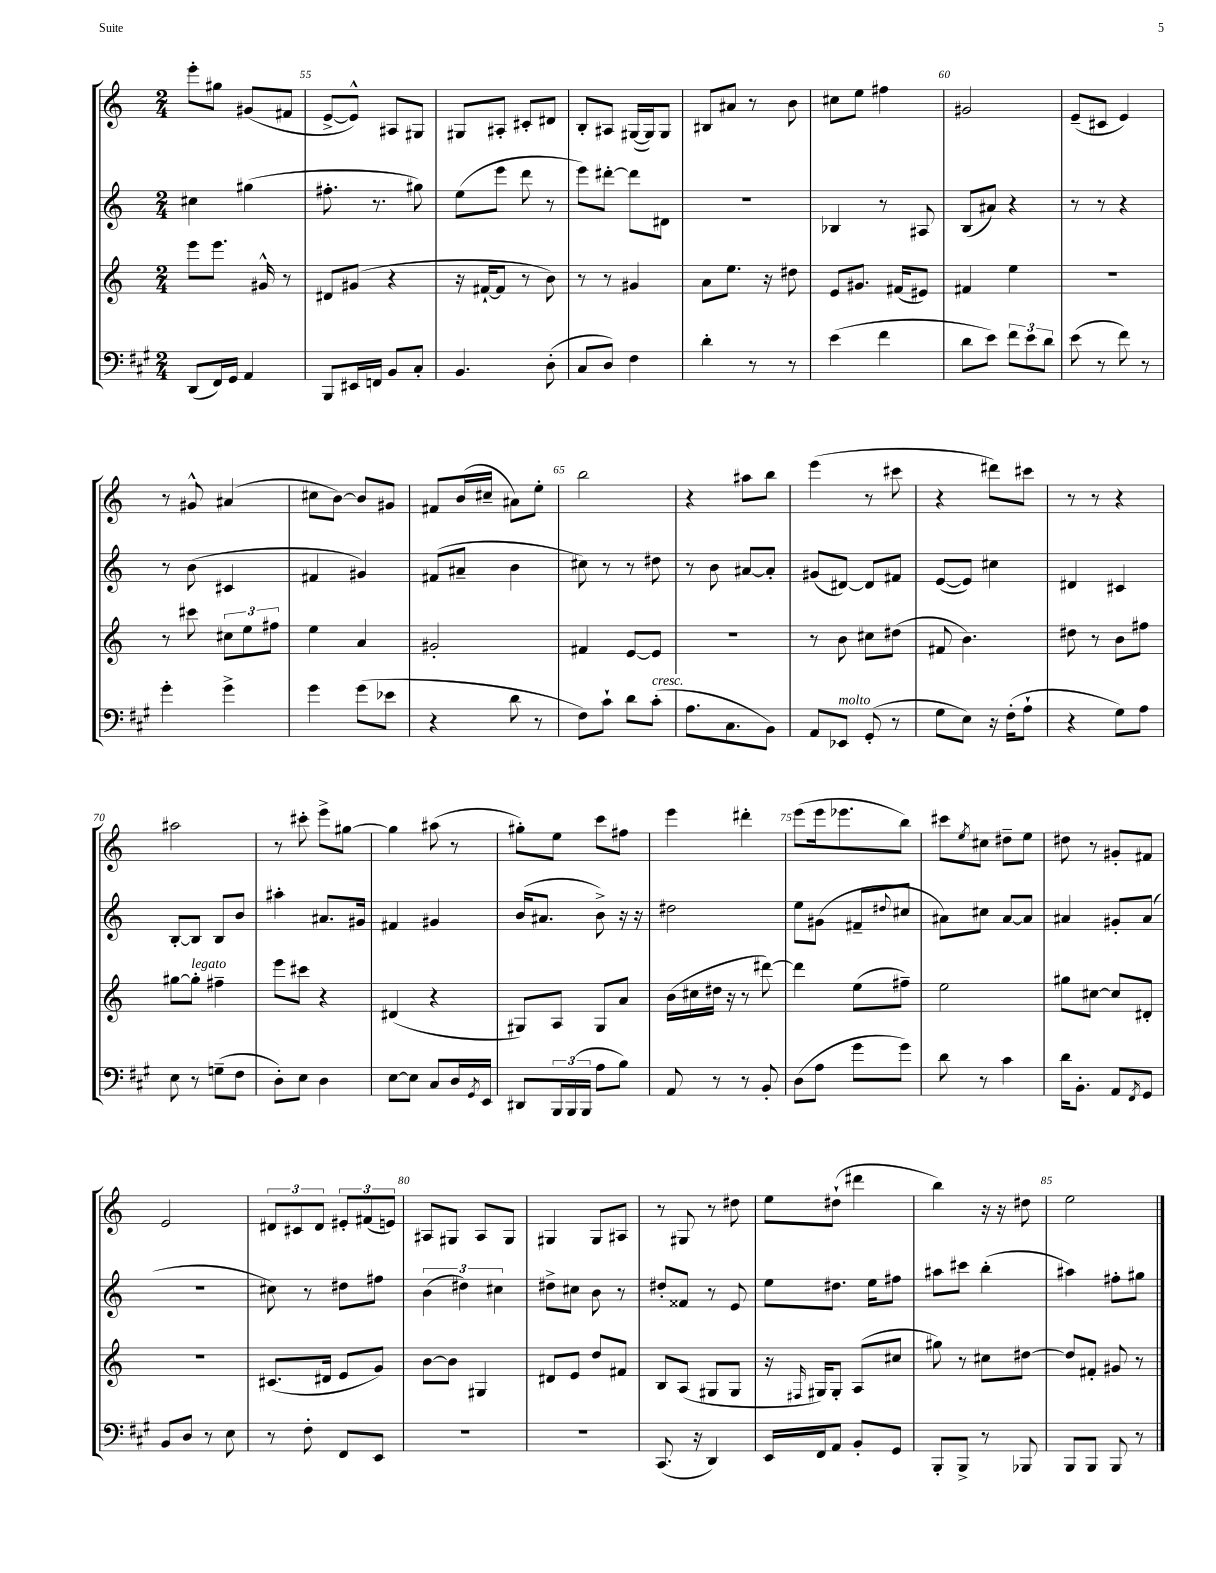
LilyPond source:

<<
\new StaffGroup <<
\new Staff = "s0" {
    \clef treble \key c \major \numericTimeSignature \time 2/4
    e'''8-. gis''8 gis'8( fis'8 |
    e'8~-> e'8-^) ais8 gis8 |
    gis8 ais8-. cis'8-. dis'8 |
    b8-. ais8 gis16~( gis16) gis8 |
    bis8 ais'8 r8 b'8 |
    cis''8 e''8 fis''4 |
    gis'2 |
    e'8--( cis'8 e'4) |
    r8 gis'8-^ ais'4( |
    cis''8 b'8~) b'8 gis'8 |
    fis'8 b'16( cis''16-- ais'8) e''8-. |
    b''2 |
    r4 ais''8 b''8 |
    e'''4( r8 cis'''8 |
    r4 dis'''8) cis'''8 |
    r8 r8 r4 |
    ais''2 |
    r8 cis'''8-. e'''8-> gis''8~ |
    gis''4 ais''8( r8 |
    gis''8-.) e''8 c'''8 fis''8 |
    e'''4 dis'''4-. |
    e'''8( e'''16 ees'''8. b''8) |
    cis'''8 \acciaccatura { e''8 } cis''8 dis''8-- e''8 |
    dis''8 r8 gis'8-. fis'8 |
    e'2 |
    \tuplet 3/2 { dis'8 cis'8 dis'8 } \tuplet 3/2 { eis'8-. fis'8( e'8) } |
    ais8 gis8 ais8 gis8 |
    gis4 gis8 ais8 |
    r8 gis8 r8 dis''8 |
    e''8 dis''8-!( dis'''4 |
    b''4) r16 r16 dis''8 |
    e''2 \bar "|." |
}
\new Staff = "s1" {
    \clef treble \key c \major \numericTimeSignature \time 2/4
    cis''4 gis''4( |
    fis''8.-. r8. gis''8) |
    e''8( e'''8 d'''8 r8 |
    e'''8) dis'''8~-. dis'''8 dis'8 |
    r2 |
    bes4 r8 ais8 |
    b8( ais'8) r4 |
    r8 r8 r4 |
    r8 b'8( cis'4 |
    fis'4 gis'4) |
    fis'8( ais'8-- b'4 |
    cis''8) r8 r8 dis''8 |
    r8 b'8 ais'8~ ais'8-. |
    gis'8( dis'8~) dis'8 fis'8 |
    e'8~( e'8) cis''4 |
    dis'4 cis'4 |
    b8~-. b8 b8 b'8 |
    ais''4-. ais'8. gis'16 |
    fis'4 gis'4 |
    b'16( ais'8. b'8->) r16 r16 |
    dis''2 |
    e''8 gis'8( fis'8-- \appoggiatura { dis''8 } cis''8 |
    ais'8) cis''8 ais'8~ ais'8 |
    ais'4 gis'8-. ais'8( |
    R2 |
    cis''8) r8 dis''8 fis''8 |
    \tuplet 3/2 { b'4( dis''4) cis''4 } |
    dis''8-> cis''8 b'8 r8 |
    dis''8-. fisis'8 r8 e'8 |
    e''8 dis''8. e''16 fis''8 |
    ais''8 cis'''8 b''4-.( |
    ais''4) fis''8-. gis''8 \bar "|." |
}
\new Staff = "s2" {
    \clef treble \key c \major \numericTimeSignature \time 2/4
    e'''8 e'''8. gis'16-^ r8 |
    dis'8 gis'8( r4 |
    r16 fis'16~-! fis'8 r8 b'8) |
    r8 r8 gis'4 |
    a'8 e''8. r16 dis''8 |
    e'8 gis'8. fis'16( eis'8) |
    fis'4 e''4 |
    r2 |
    r8 cis'''8 \tuplet 3/2 { cis''8 e''8 fis''8 } |
    e''4 a'4 |
    gis'2-. |
    fis'4 e'8~ e'8 |
    R2 |
    r8 b'8 cis''8 dis''8( |
    fis'8 b'4.) |
    dis''8 r8 b'8 fis''8 |
    gis''8~ gis''8-.^\markup { \italic "legato" } fis''4-- |
    e'''8 cis'''8 r4 |
    dis'4( r4 |
    gis8) a8 gis8 a'8 |
    b'16( cis''16 dis''16 r16 r8 dis'''8~) |
    dis'''4 e''8( fis''8--) |
    e''2 |
    gis''8 cis''8~ cis''8 dis'8-. |
    R2 |
    cis'8.( dis'16 e'8 g'8) |
    b'8~ b'8 gis4 |
    dis'8 e'8 d''8 fis'8 |
    b8 a8( gis8 gis8 |
    r16 \grace { fis16 } gis16) gis8-. a8( cis''8 |
    gis''8) r8 cis''8 dis''8~ |
    dis''8 fis'8-. gis'8 r8 \bar "|." |
}
\new Staff = "s3" {
    \clef bass \key a \major \numericTimeSignature \time 2/4
    d,8( fis,16) gis,16 a,4 |
    b,,8 eis,16 f,16 b,8 cis8-. |
    b,4. d8-.( |
    cis8 d8) fis4 |
    d'4-. r8 r8 |
    e'4( fis'4 |
    d'8 e'8) \tuplet 3/2 { fis'8 e'8 d'8 } |
    e'8( r8 fis'8) r8 |
    gis'4-. gis'4-> |
    gis'4 gis'8( ees'8 |
    r4 d'8 r8 |
    fis8) cis'8-! d'8 cis'8-.^\markup { \italic "cresc." }( |
    a8. cis8. b,8) |
    a,8 ees,8^\markup { \italic "molto" } gis,8-.( r8 |
    gis8 e8) r16 fis16-.( a8-! |
    r4 gis8) a8 |
    e8 r8 g8--( fis8 |
    d8-.) e8 d4 |
    e8~ e8 cis8 d16 \acciaccatura { gis,8 } e,16 |
    dis,8 \tuplet 3/2 { b,,16 b,,16( b,,16 } a8 b8) |
    a,8 r8 r8 b,8-. |
    d8( a8 gis'8 gis'8) |
    d'8 r8 cis'4 |
    d'16 b,8.-. a,8 \acciaccatura { fis,8 } gis,8 |
    b,8 d8 r8 e8 |
    r8 fis8-. fis,8 e,8 |
    r2 |
    R2 |
    cis,8.( r16 d,4) |
    e,16 fis,16 a,8 b,8-. gis,8 |
    b,,8-. b,,8-> r8 bes,,8 |
    b,,8 b,,8 b,,8 r8 \bar "|." |
}
>>
>>
\layout { \context { \Score currentBarNumber = #54 \override BarNumber.break-visibility = ##(#f #t #t) barNumberVisibility = #(every-nth-bar-number-visible 5) } }
